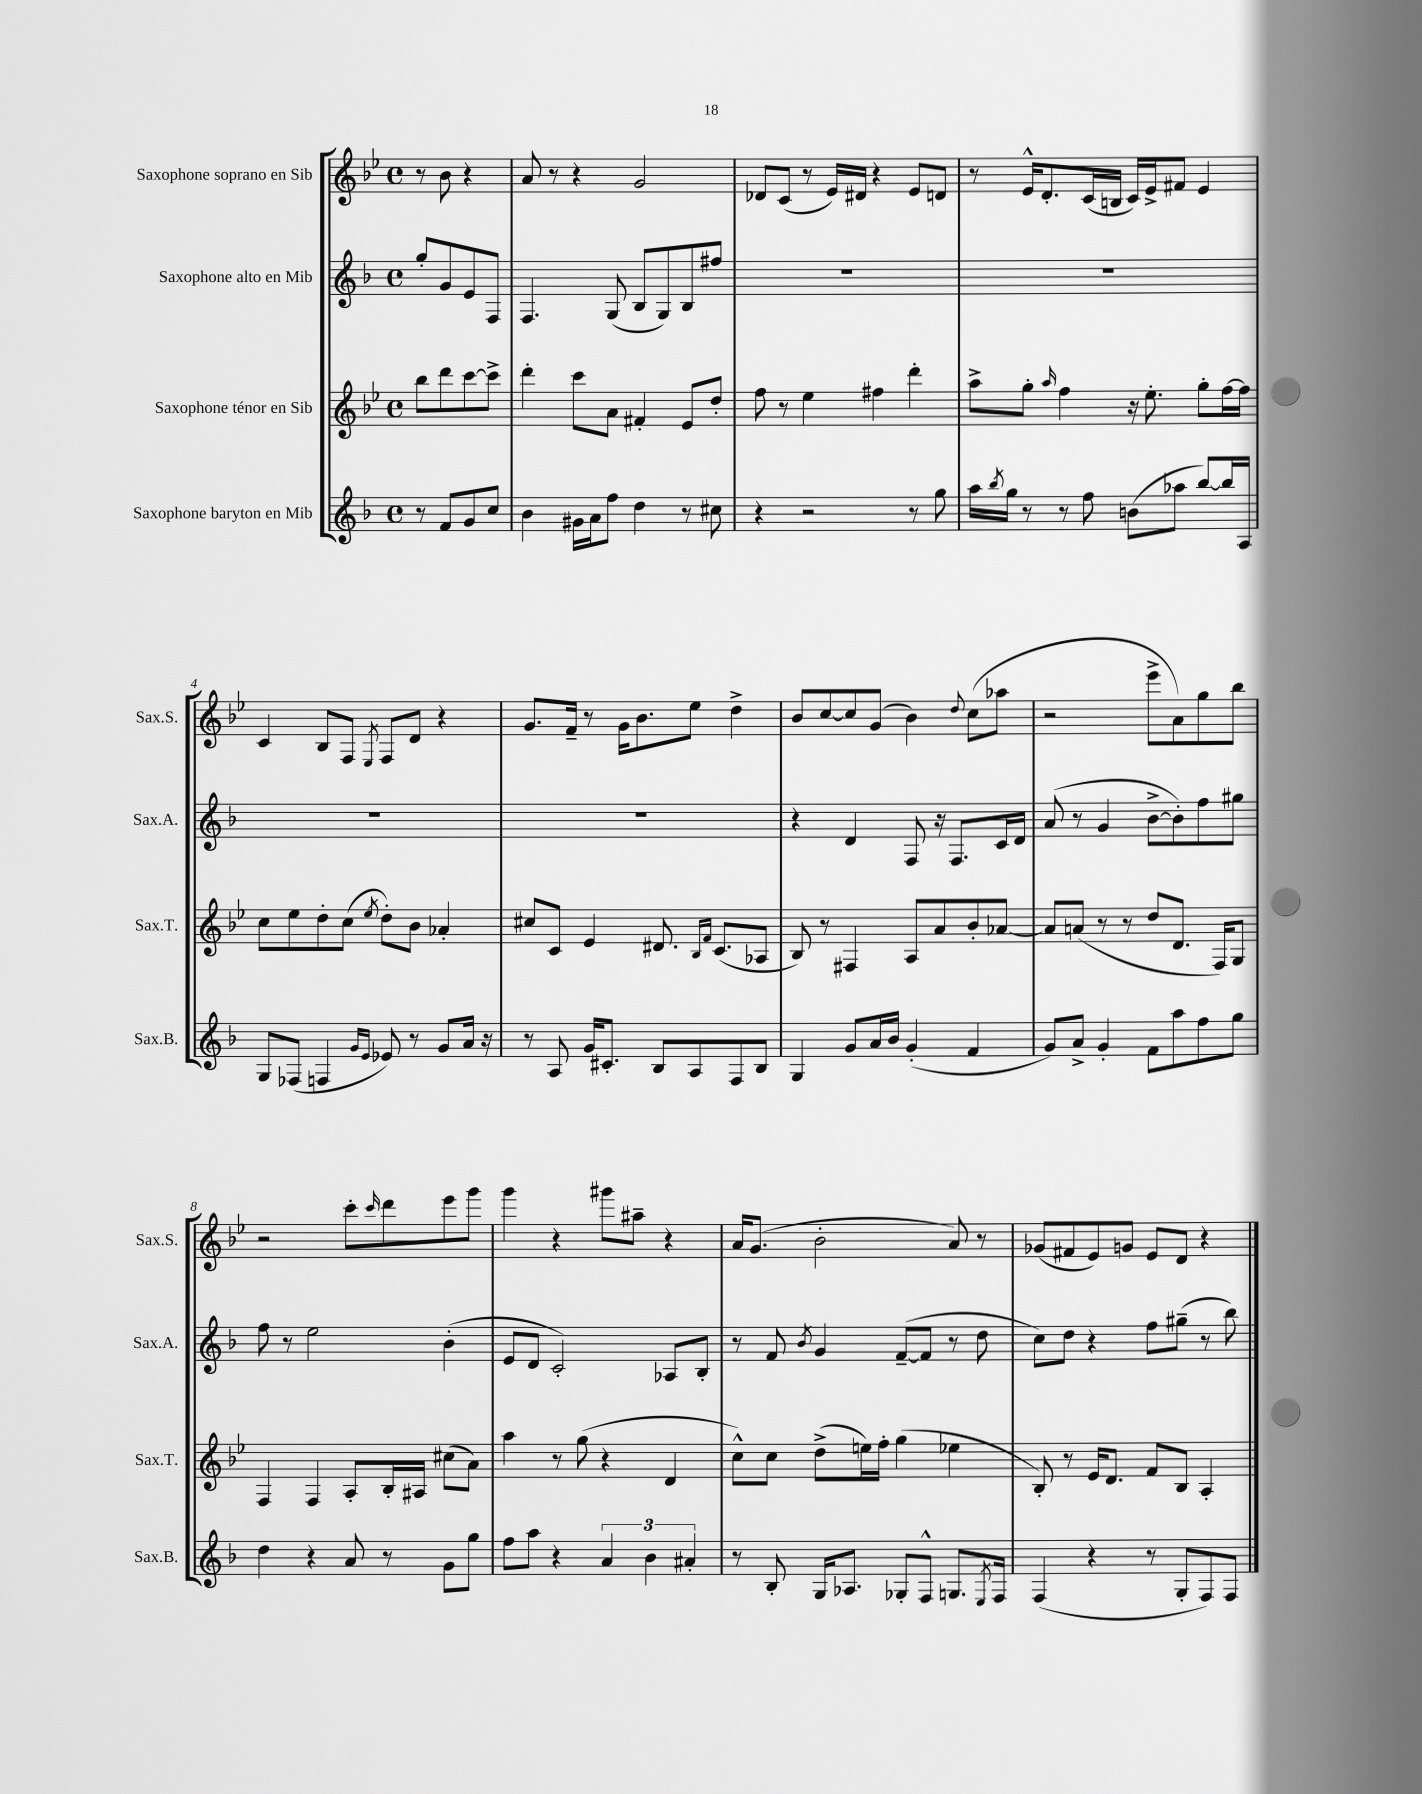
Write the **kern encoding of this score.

**kern	**kern	**kern	**kern
*staff4	*staff3	*staff2	*staff1
*clefG2	*clefG2	*clefG2	*clefG2
*k[b-]	*k[b-e-]	*k[b-]	*k[b-e-]
*M4/4	*M4/4	*M4/4	*M4/4
*met(c)	*met(c)	*met(c)	*met(c)
8r	8bb-\L	8gg'/L	8r
8f/L	8ddd\	8g/	8b-\
8g/	[8ccc\	8e/	4r
8cc/J	8ccc^\]J	8F/J	.
=	=	=	=
4b-\	4ddd'\	4.F/	8a/
.	.	.	8r
16g#\LL	8ccc\L	.	4r
16a\J	.	.	.
8ff\J	8a\J	(8G/	.
4dd\	4f#'/	8B-/L	2g/
.	.	8G/)	.
8r	8e-/L	8B-/	.
8cc#\	8dd'/J	8ff#/J	.
=	=	=	=
4r	8ff\	1r	8d-/L
.	8r	.	(8c/J
2r	4ee-\	.	8r
.	.	.	16e-/LL)
.	.	.	16d#/JJ
.	4ff#\	.	4r
8r	4ddd'\	.	8e-/L
8gg\	.	.	8d/J
=	=	=	=
16aa\LL	8aa^\L	1r	8r
8qbb-/	.	.	.
16gg\JJ	.	.	.
8r	8gg'\J	.	16e-^^/LK
.	.	.	8.d'/
.	16qqaa/	.	.
8r	4ff\	.	.
8ff\	.	.	(16c/L
.	.	.	16B/JJ
(8b\L	16r	.	16c/LL)
.	8.ee-'\	.	16e-^/J
8aa-\J	.	.	8f#/J
[8bb-/L)	8gg'\L	.	4e-/
16bb-/]L	[16ff\L	.	.
16A/JJ	16ff\]JJ	.	.
=	=	=	=
8G/L	8cc\L	1r	4c/
(8F-/J	8ee-\	.	.
4F/	8dd'\	.	8B-/L
.	(8cc\J	.	8F/J
16qqg/LL	.	.	.
16qqe/JJ	8qee-/	.	8qE-/
8e-/)	8dd'\L)	.	8F/L
8r	8b-\J	.	8d/J
8g/L	4a-'/	.	4r
16a/Jk	.	.	.
16r	.	.	.
=	=	=	=
8r	8cc#/L	1r	8.g/L
8A/	8c/J	.	.
.	.	.	16f~/Jk
16g/LK	4e-/	.	8r
8.c#'/J	.	.	.
.	.	.	16g\LK
.	.	.	8.b-\
8B-/L	8.d#/	.	.
8A/	.	.	8ee-\J
.	16qqB-/LL	.	.
.	16qqf/JJ	.	.
.	(8.c/L	.	.
8F/	.	.	4dd^\
8B-/J	8A-/J	.	.
=	=	=	=
4G/	8B-/)	4r	8b-/L
.	8r	.	[8cc/
8g/L	4F#/	4d/	8cc/]
16a/L	.	.	(8g/J
16b-/JJ	.	.	.
(4g'/	8A/L	8F/	4b-\)
.	8a/	16r	.
.	.	8.F/L	.
.	.	.	8qqdd/
4f/	8b-'/	.	(8cc\L
.	[8a-/J	16c/L	8aa-\J
.	.	16d/JJ	.
=	=	=	=
8g/L)	8a-/]L	(8a/	2r
8a^/J	(8a/J	8r	.
4g'/	8r	4g/	.
.	8r	.	.
8f\L	8dd/L	[8b-^\L	8eee-^\L
8aa\	8.d/J	8b-'\])	8a\)
8ff\	.	8ff\	8gg\
.	16F/LK)	.	.
8gg\J	8G/J	8gg#\J	8bb-\J
=	=	=	=
4dd\	4F/	8ff\	2r
.	.	8r	.
4r	4F/	2ee\	.
8a/	8A'/L	.	8ccc'\L
.	.	.	16qqccc/
8r	16B-'/L	.	8ddd\
.	16A#/JJ	.	.
8g\L	(8cc#\L	(4b-'\	8eee-\
8gg\J	8a\J)	.	8ggg\J
=	=	=	=
8ff\L	4aa\	8e/L	4ggg\
8aa\J	.	8d/J	.
4r	8r	2c'/)	4r
.	(8gg\	.	.
6a/	4r	.	8ggg#\L
.	.	.	8aa#~\J
6b-\	.	.	.
.	4d/	8A-/L	4r
6a#'/	.	.	.
.	.	8B-'/J	.
=	=	=	=
8r	8cc^^\L)	8r	16a/LK
.	.	.	(8.g/J
8B-'/	8cc\J	8f/	.
.	.	8qb-/	.
16G/LK	(8dd^\L	4g/	2b-'\
8.A-/J	.	.	.
.	16ee\L)	.	.
.	16ff'\JJ	.	.
8G-'/L	(4gg\	([8f~/L	.
8F^^/J	.	8f/]J	.
8.G/L	4ee-\	8r	8a/)
.	.	8dd\	8r
8qE/	.	.	.
16F/Jk	.	.	.
=	=	=	=
(4F/	8B-'/)	8cc\L)	(8g-/L
.	8r	8dd\J	8f#/
4r	16e-/LK	4r	8e-/)
.	8.d/J	.	.
.	.	.	8g/J
8r	8f/L	8ff\L	8e-/L
8G'/L	8B-/J	(8gg#~\J	8d/J
8F/)	4A'/	8r	4r
8F/J	.	8bb-\)	.
==	==	==	==
*-	*-	*-	*-
